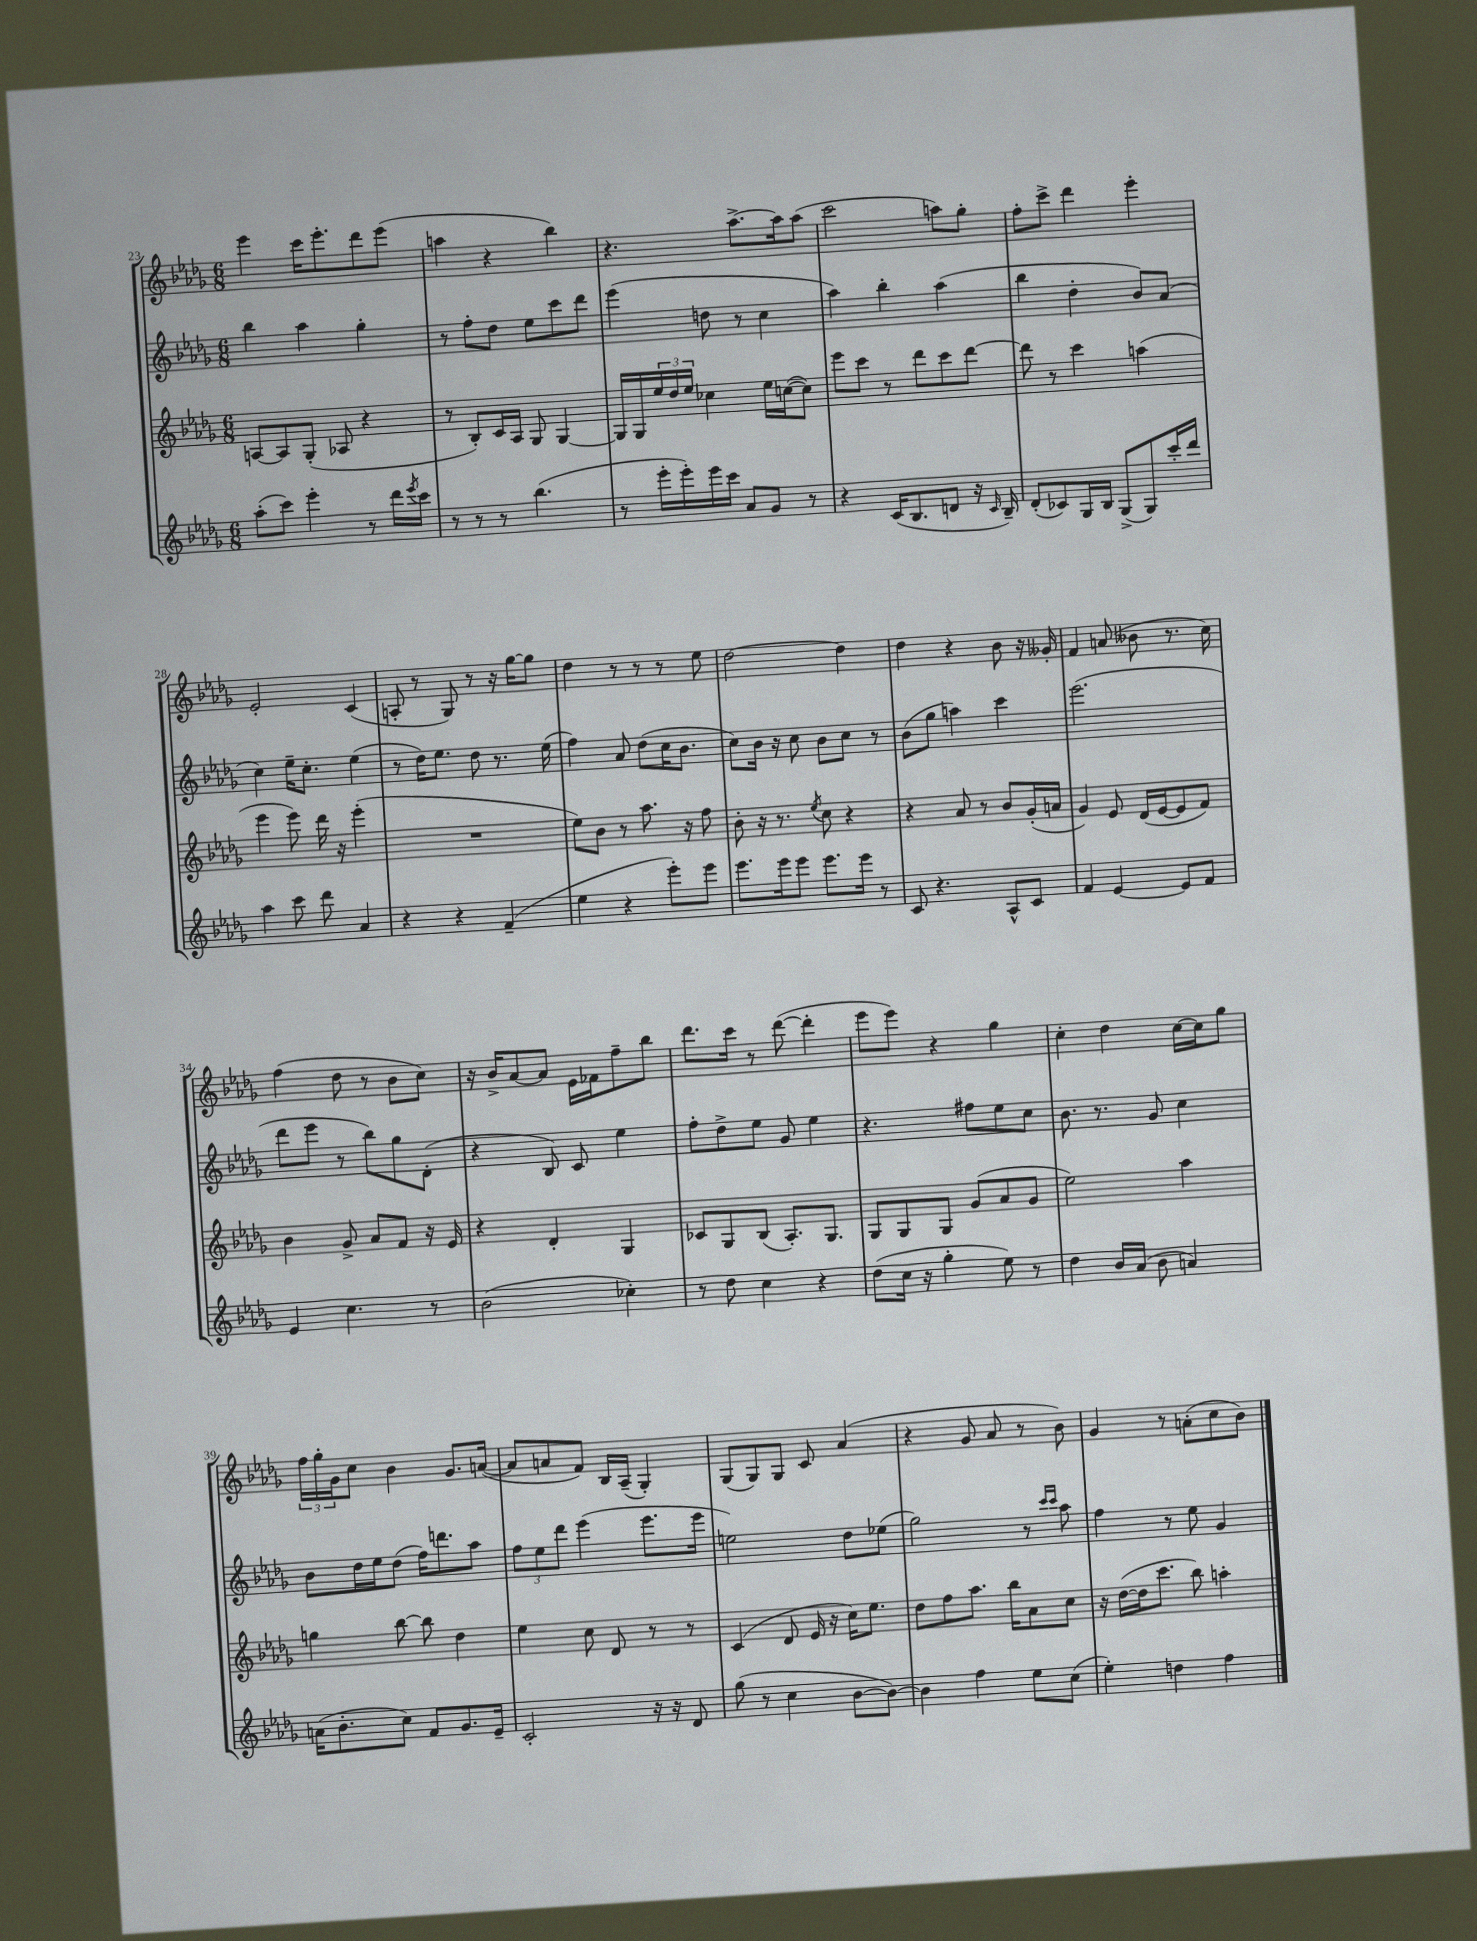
<<
\new StaffGroup <<
\new Staff = "s0" {
    \clef treble \key des \major \numericTimeSignature \time 6/8
    ees'''4 c'''16 ees'''8.-. des'''8 ees'''8( |
    a''4 r4 bes''4) |
    r4. aes''8.~-> aes''16 aes''8( |
    c'''2 a''8) ges''8-. |
    f''8-. c'''8-> des'''4 ees'''4-. |
    ees'2-. c'4( |
    a8-. r8 ges8) r8 r16 ges''16~ ges''8 |
    des''4 r8 r8 r8 ees''8 |
    des''2~ des''4 |
    des''4 r4 bes'8 r16 geses'16-. |
    f'4 a'8( beses'8 r8. c''16) |
    f''4( des''8 r8 bes'8 c''8) |
    r16 bes'16-> aes'8~ aes'8 ees'16 fes'16 f''8-- bes''8 |
    des'''8. c'''16 r8 des'''8~( des'''4-. |
    ees'''8 ees'''8) r4 ges''4 |
    c''4-. des''4 c''16~ c''16 ges''8 |
    \tuplet 3/2 { f''16 ges''16-. ges'16 } c''8 bes'4 ges'8. a'16~( |
    a'8 a'8 f'8) bes16 aes16--( ges4-.) |
    ges8( ges8) ges8 c'8 aes'4( |
    r4 ges'8 aes'8 r8 bes'8) |
    ges'4 r8 a'8-.( c''8 bes'8) \bar "|." |
}
\new Staff = "s1" {
    \clef treble \key des \major \numericTimeSignature \time 6/8
    bes''4 aes''4 ges''4-. |
    r8 f''8-. des''8 ees''8 c'''8 des'''8 |
    ees'''4( d''8 r8 c''4 |
    aes''4) bes''4-. aes''4( |
    bes''4 des''4-. bes'8) aes'8( |
    c''4) ees''16-- c''8.-. ees''4( |
    r8 des''16) ees''8. des''8 r8. ees''16( |
    f''4) aes'8 des''8( c''16 bes'8. |
    c''8) bes'16 r16 c''8 bes'8 c''8 r8 |
    bes'8( ges''8 a''4) c'''4 |
    ees'''2.( |
    des'''8 ees'''8 r8 bes''8) ges''8 des'8-.( |
    r4 bes8) c'8 ees''4 |
    f''8-. des''8-> ees''8 ges'8 ees''4 |
    r4. fis''8 ees''8 c''8 |
    bes'8. r8. ges'8 c''4 |
    bes'8 des''16 ees''16 des''8( f''16) d'''8. aes''8 |
    \tuplet 3/2 { f''8 ees''8 des'''8 } ees'''4( ees'''8. ees'''16 |
    e''2) des''8 ees''8( |
    ges''2) r8 \grace { c'''16 c'''16 } aes''8 |
    f''4 r8 ees''8 ges'4 \bar "|." |
}
\new Staff = "s2" {
    \clef treble \key des \major \numericTimeSignature \time 6/8
    a8~ a8 ges8-.( aes8 r4 |
    r8 bes8-.) c'16 aes16 ges8 ges4~ |
    ges16 ges16 \tuplet 3/2 { ees''16 des''16 ees''16 } ces''4 ees''16 c''16~( c''8) |
    ees'''8 c'''8 r8 des'''8 c'''8 des'''8~ |
    des'''8 r8 c'''4 a''4( |
    ees'''4 ees'''8) des'''16 r16 ees'''4-.( |
    R2. |
    ees''8) bes'8 r8 aes''8. r16 f''8 |
    bes'8-. r16 r8. \acciaccatura { ees''8 } c''8 r4 |
    r4 aes'8 r8 bes'8 ges'16-.( a'16 |
    ges'4) ees'8 des'16( ees'16~ ees'8 f'8) |
    bes'4 ges'8-> aes'8 f'8 r16 ees'16 |
    r4 des'4-. ges4 |
    ces'8 ges8 bes8( aes8.-.) ges8. |
    ges8 ges8 ges8 ges'8( aes'8 ges'8 |
    ees''2) aes''4 |
    g''4 bes''8~ bes''8 des''4 |
    ees''4 c''8 des'8 r8 r8 |
    c'4( des'8 ees'16 r16 c''16) ees''8. |
    des''8 f''8 aes''8. bes''16 aes'8 c''8 |
    r16 des''16~( des''16 c'''8. bes''8) a''4-. \bar "|." |
}
\new Staff = "s3" {
    \clef treble \key des \major \numericTimeSignature \time 6/8
    aes''8-.( c'''8) ees'''4-. r8 des'''16 \acciaccatura { ees'''8 } c'''16 |
    r8 r8 r8 bes''4.( |
    r8 ees'''16-. ees'''16-.) ees'''16 c'''16 aes'8 ges'8 r8 |
    r4 c'16( bes8. d'8 r16 \grace { c'16 } bes16--) |
    des'8-.( ces'8) ges16 bes16 ges8->( ges8) c'''16-. des'''16 |
    aes''4 c'''8 des'''8 aes'4 |
    r4 r4 f'4--( |
    ees''4 r4 ees'''8-.) ees'''8 |
    ees'''8. ees'''16 ees'''8 ees'''8. ees'''16 r8 |
    c'8 r4. aes8-^ c'8 |
    f'4 ees'4~ ees'8 f'8 |
    ees'4 c''4. r8 |
    bes'2( ces''4-.) |
    r8 des''8 c''4 r4 |
    des''8( c''16 r16 ges''4-. ees''8) r8 |
    des''4 bes'16 aes'16( bes'8 a'4) |
    a'16( bes'8.-. c''8) f'8 ges'8. ees'16-- |
    c'2-. r16 r16 des'8 |
    ges''8( r8 c''4 bes'8~ bes'8~) |
    bes'4 f''4 ees''8 c''8( |
    ees''4-.) d''4 f''4 \bar "|." |
}
>>
>>
\layout { \context { \Score currentBarNumber = #23 } }
